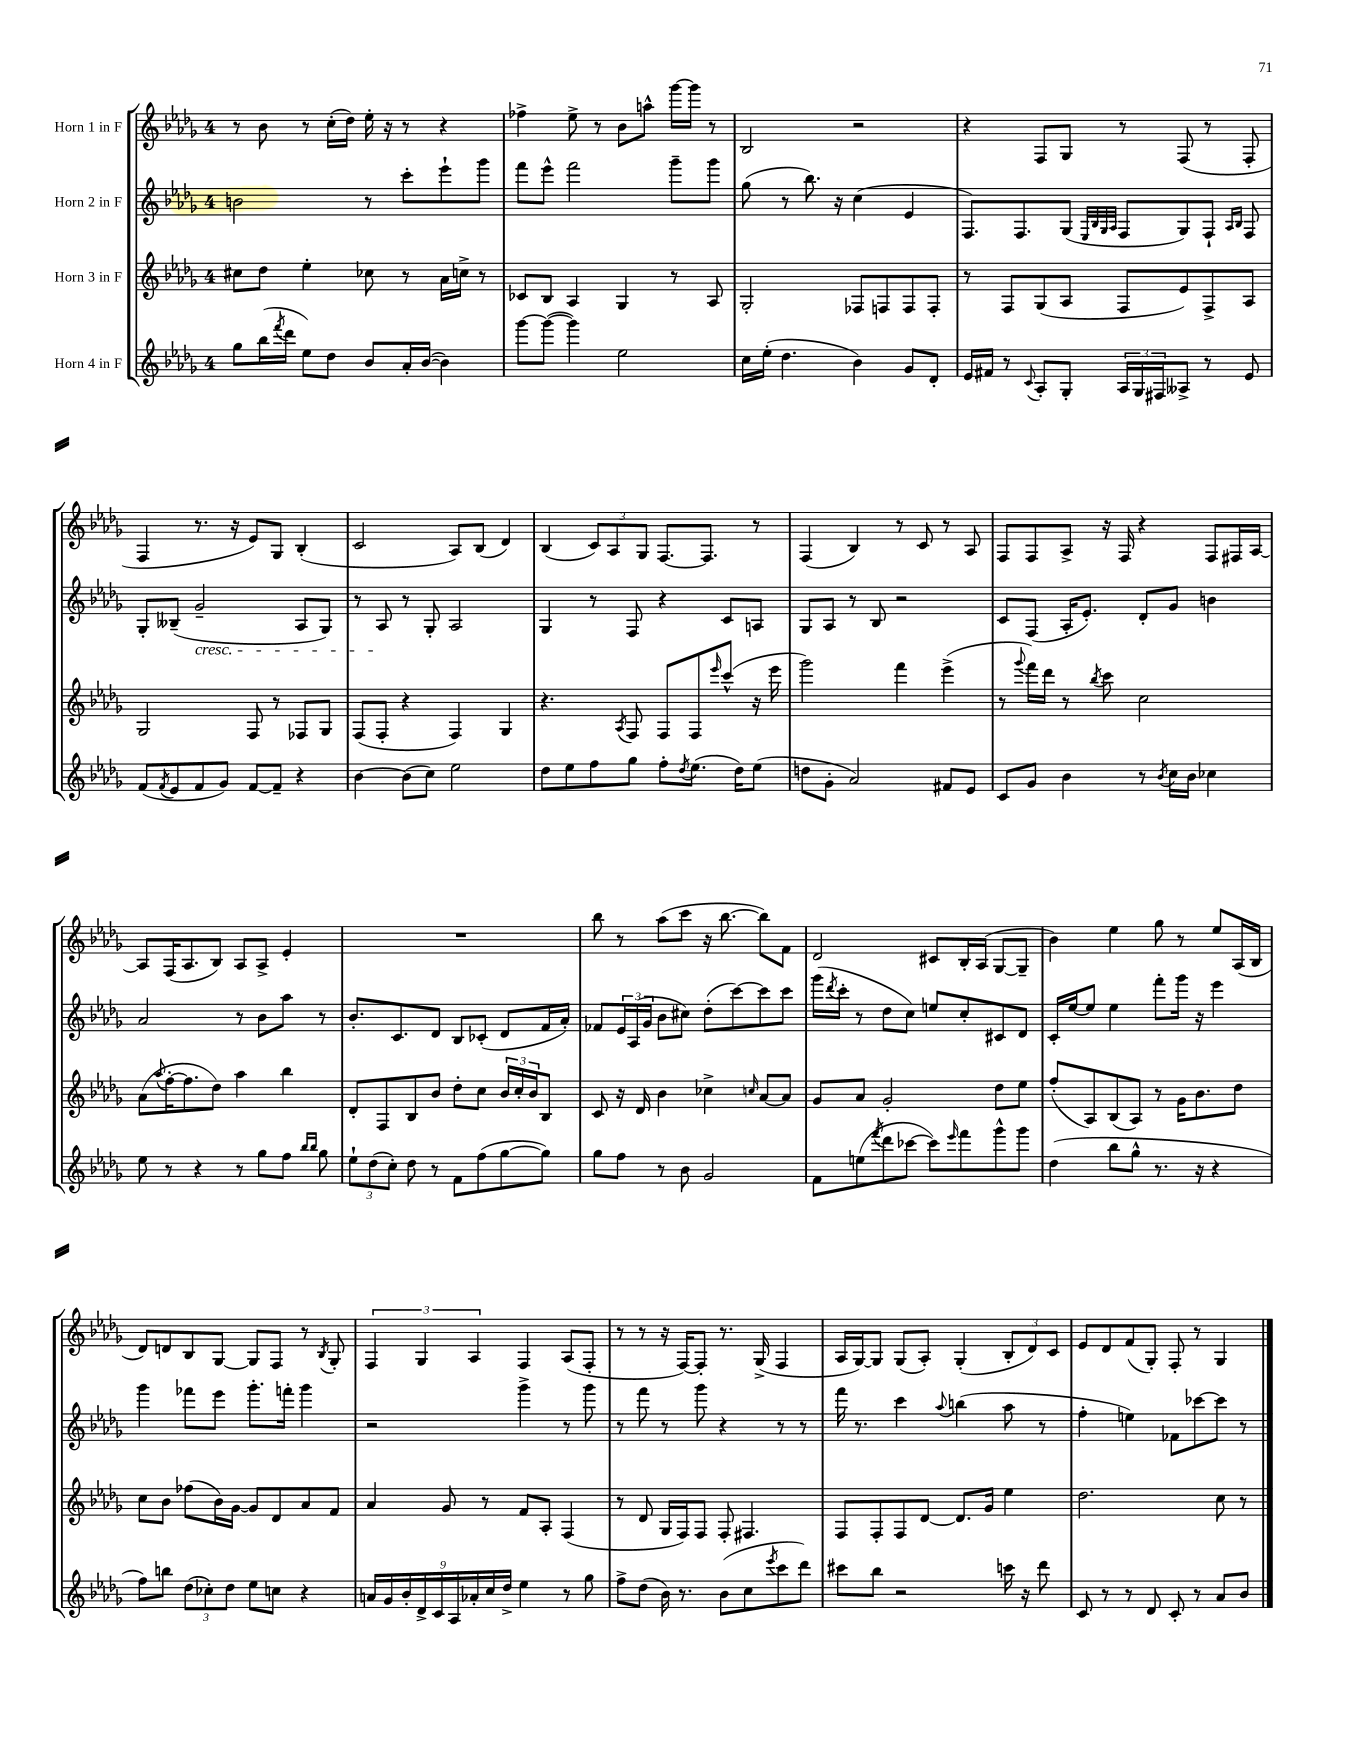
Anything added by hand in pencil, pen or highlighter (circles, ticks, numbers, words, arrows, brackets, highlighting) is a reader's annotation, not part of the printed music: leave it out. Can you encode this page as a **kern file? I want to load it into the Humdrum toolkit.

**kern	**kern	**kern	**kern
*staff4	*staff3	*staff2	*staff1
*clefG2	*clefG2	*clefG2	*clefG2
*k[b-e-a-d-g-]	*k[b-e-a-d-g-]	*k[b-e-a-d-g-]	*k[b-e-a-d-g-]
*M4/4	*M4/4	*M4/4	*M4/4
8gg-	8cc#	2b	8r
(16bb-	8dd-	.	8b-
8qfff	.	.	.
16ddd-	.	.	.
8ee-)	4ee-'	.	8r
8dd-	.	.	(16cc'
.	.	.	16dd-)
8b-	8cc-	8r	16ee-'
.	.	.	16r
16a-'	8r	8ccc'	8r
([16b-	.	.	.
4b-])	16a-	8eee-`	4r
.	16cc^	.	.
.	8r	8ggg-	.
=	=	=	=
[8ggg-	8c-	8fff	4ff-^
(8ggg-_	8B-	8eee-^^	.
4ggg-])	4A-	2fff	8ee-^
.	.	.	8r
2ee-	4G-	.	8b-
.	.	.	8aa^^
.	8r	8ggg-~	[16ggg-
.	.	.	16ggg-]
.	8A-	8ggg-	8r
=	=	=	=
16cc	2G-'	(8gg-	2B-
(16ee-'	.	.	.
4.dd-	.	8r	.
.	.	8.bb-)	.
.	.	16r	.
4b-)	8F-	(4cc	2r
.	8F	.	.
8g-	8F	4e-	.
8d-'	8F'	.	.
=	=	=	=
16e-	8r	8.F)	4r
16f#	.	.	.
8r	8F	.	.
.	.	8.F	.
8qqc	.	.	.
8A-'	(8G-	.	8F
8G-'	8A-	(8G-	8G-
.	.	32qqE-	.
.	.	32qqB-	.
.	.	32qqG-	.
.	.	32qqA-	.
24A-	8F	8F	8r
24G-	.	.	.
24F#	.	.	.
8A--^	8e-)	8G-)	(8F
8r	8F^	8F`	8r
.	.	16qqA-	.
.	.	16qqB-	.
8e-	8A-	8F	8F'
=	=	=	=
(8f	2G-	8G-'	4F
8qf	.	.	.
8e-	.	(8B--~	.
8f	.	2g-~	8.r
8g-)	.	.	.
.	.	.	16r
[8f	8F	.	8e-)
8f~]	8r	.	8G-
4r	8F-	8A-	(4B-'
.	8G-	8G-)	.
=	=	=	=
[4b-	(8F	8r	2c
.	8F'	8A-	.
(8b-]	4r	8r	.
8cc)	.	8G-'	.
2ee-	4F)	2A-	8A-)
.	.	.	(8B-
.	4G-	.	4d-)
=	=	=	=
8dd-	4.r	4G-	(4B-
8ee-	.	.	.
8ff	.	8r	12c)
.	.	.	12A-
.	8qA-	.	.
8gg-	8F	8F	.
.	.	.	12G-
8ff'	8F	4r	[8.F
8qdd-	.	.	.
(8.ee-	8F	.	.
.	.	.	8.F]
.	16qqeee-	.	.
.	(8ccc^^	8c	.
16dd-)	.	.	.
(8ee-	16r	8A	8r
.	16eee-	.	.
=	=	=	=
8dd	2ggg-)	8G-	(4F
8g-'	.	8A-	.
2a-)	.	8r	4B-)
.	.	8B-	.
.	4fff	2r	8r
.	.	.	8c
8f#	(4eee-^	.	8r
8e-	.	.	8A-
=	=	=	=
8c	8r	8c	8F
.	8qqggg-	.	.
8g-	16fff)	(8F	8F
.	16ddd-	.	.
4b-	8r	16A-'	8A-^
.	.	8.e-')	.
.	8qbb-	.	.
.	8ccc	.	16r
.	.	.	16F
8r	2cc	8d-'	4r
8qb-	.	.	.
16cc	.	8g-	.
16b-	.	.	.
4cc-	.	4b	8F
.	.	.	16F#
.	.	.	[16A-
=	=	=	=
8ee-	(8a-	2a-	8A-]
.	8qqaa-	.	.
8r	[16ff'	.	(16F
.	8.ff]	.	8.A-
4r	.	.	.
.	8dd-)	.	8B-)
8r	4aa-	8r	8A-
8gg-	.	8b-	8A-^
8ff	4bb-	8aa-	4e-'
16qqbb-	.	.	.
16qqbb-	.	.	.
8gg-	.	8r	.
=	=	=	=
12ee-`	8d-'	8.b-'	1r
(12dd-	.	.	.
.	8F	.	.
12cc')	.	.	.
.	.	8.c	.
8dd-	8B-	.	.
8r	8b-	8d-	.
8f	8dd-'	8B-	.
(8ff	8cc	(8c-'	.
[8gg-	24b-	8d-	.
.	24cc'	.	.
.	24b-	.	.
8gg-])	8B-	16f	.
.	.	16a-')	.
=	=	=	=
8gg-	8c	8f-	8bb-
8ff	16r	24e-	8r
.	.	(24A-	.
.	16d-	.	.
.	.	24g-	.
8r	4b-	8b-	(8aa-
8b-	.	8cc#)	8ccc
2g-	4cc-^	(8dd-'	16r
.	.	.	[8.bb-
.	.	[8ccc)	.
.	16qqcc	.	.
.	[8a-	8ccc]	8bb-])
.	8a-]	8ccc	8f
=	=	=	=
8f	8g-	(16ggg-	2d-
.	.	8qddd-	.
.	.	16ccc'	.
(8ee	8a-	8r	.
8qfff	.	.	.
8ddd-	2g-'	8dd-	.
[8ccc-	.	8cc)	.
8ccc-])	.	8ee	8c#
16qqeee-	.	.	.
8fff	.	8cc'	16B-'
.	.	.	(16A-
8ggg-^^	8dd-	8c#	[8G-
8ggg-	8ee-	8d-	8G-~]
=	=	=	=
(4dd-	(8ff'	16c'	4b-)
.	.	[16ee-	.
.	8A-)	8ee-]	.
8bb-	(8B-	4ee-	4ee-
8gg-^^	8A-)	.	.
8.r	8r	8fff'	8gg-
.	16g-	16ggg-	8r
16r	8.b-	16r	.
4r	.	4eee-	8ee-
.	8dd-	.	(16A-
.	.	.	16B-
=	=	=	=
8ff)	8cc	4ggg-	8d-)
8bb	8b-	.	8d
(12dd-	(8ff-	8fff-	8B-
12cc-')	.	.	.
.	16b-)	8eee-	[8G-
12dd-	.	.	.
.	[16g-	.	.
8ee-	8g-]	8.ggg-'	8G-]
8cc	8d-	.	8F
.	.	16fff'	.
4r	8a-	4ggg-	8r
.	.	.	8qB-
.	8f	.	8G-'
=	=	=	=
18a	4a-	2r	6F
18g-	.	.	.
18b-'	.	.	.
18d-^	.	.	6G-
18c	.	.	.
.	8g-	.	.
18A-	.	.	.
18a-'	.	.	6A-
.	8r	.	.
18cc	.	.	.
18dd-^	.	.	.
4ee-	8f	4ggg-^	4F
.	8A-'	.	.
8r	(4F	8r	(8A-
8gg-	.	8ggg-	8F'
=	=	=	=
8ff^	8r	8r	8r
(8dd-	8d-	8fff	8r
16b-)	16G-	8r	16r
8.r	16F)	.	[16F)
.	8F	8ggg-	8F']
(8b-	8F'	4r	8.r
8cc	4.F#	.	.
.	.	.	(16G-^
8qeee-	.	.	.
8ccc	.	8r	4F
8ddd-)	.	8r	.
=	=	=	=
8ccc#	8F	16fff	16A-
.	.	8.r	[16G-)
8bb-	8F'	.	8G-]
2r	8F	4ccc	(8G-
.	[8d-	.	8A-')
.	.	8qqaa-	.
.	8.d-]	(4bb	(4G-'
.	16g-	.	.
16ccc	4ee-	8aa-	12B-'
16r	.	.	.
.	.	.	12d-)
8ddd-	.	8r	.
.	.	.	12c
=	=	=	=
8c	2.dd-	4ff'	8e-
8r	.	.	8d-
8r	.	4ee)	(8f
8d-	.	.	8G-')
8c'	.	8f-	8F'
8r	.	[8ccc-	8r
8a-	8cc	8ccc-]	4G-
8b-	8r	8r	.
==	==	==	==
*-	*-	*-	*-
